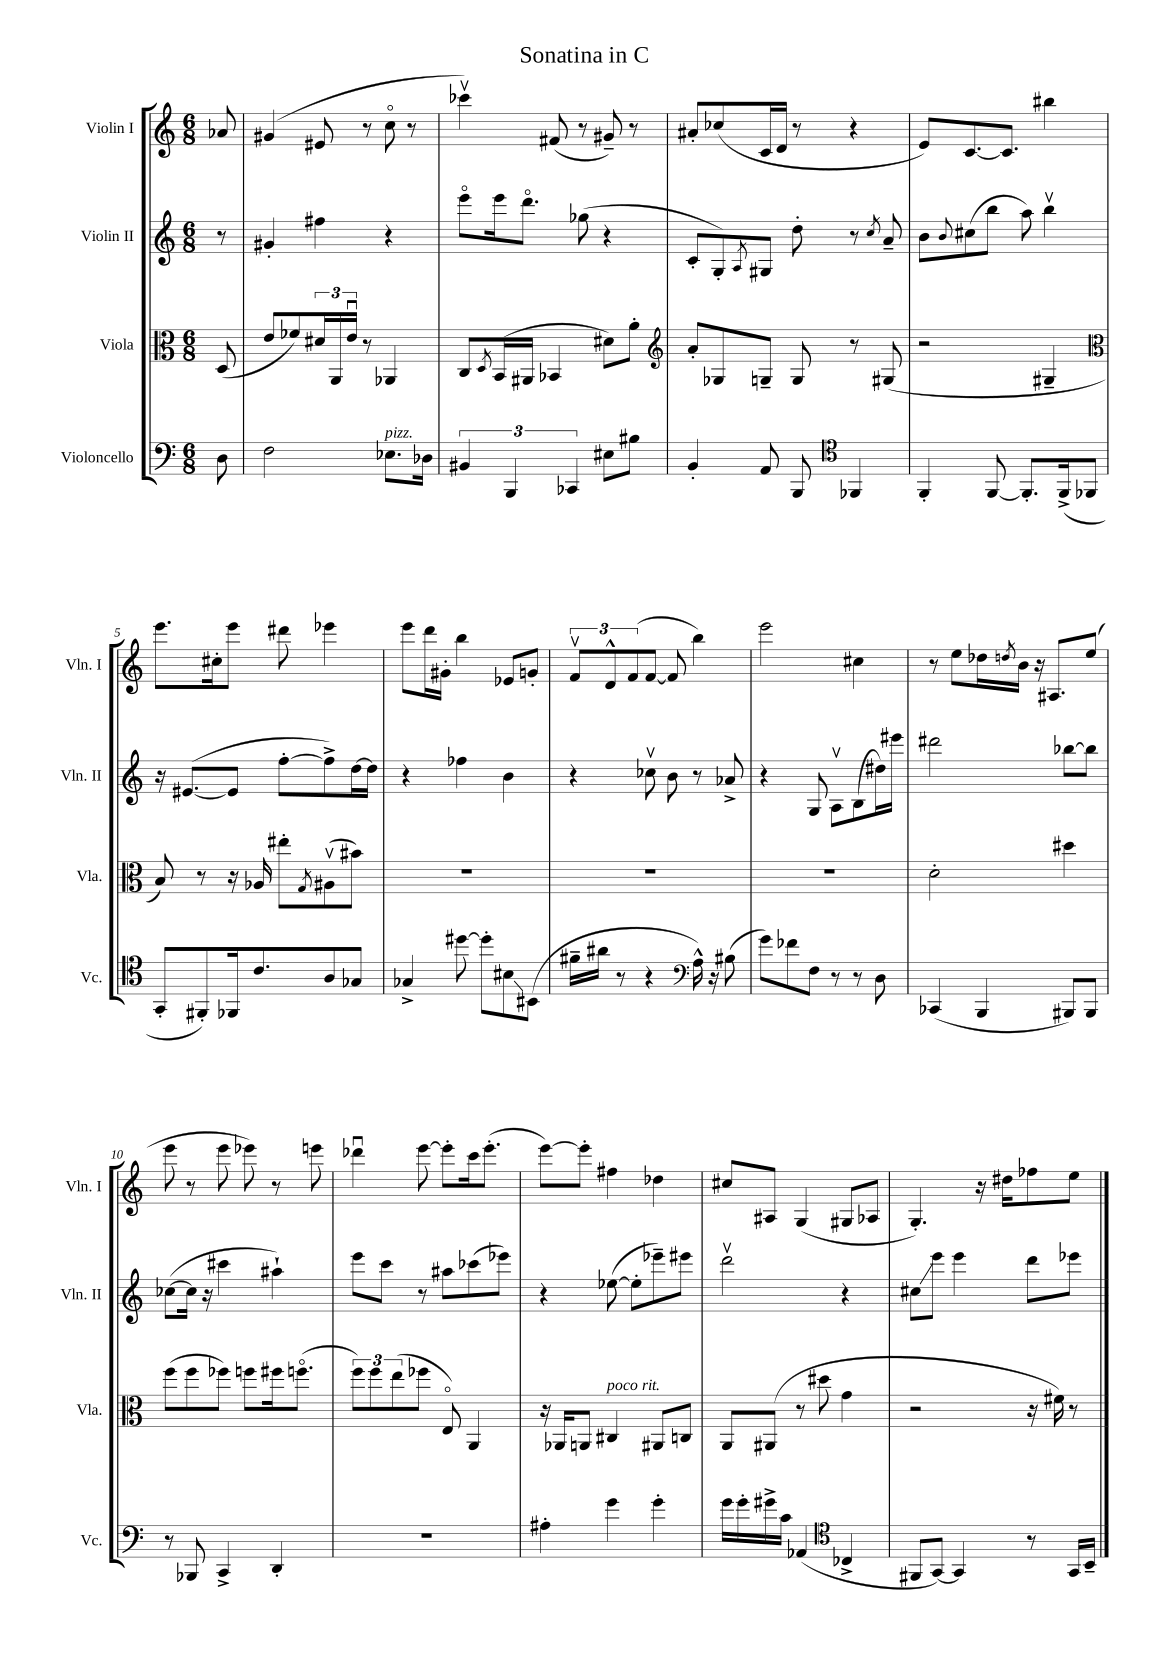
\header { title = "Sonatina in C" }
<<
\new StaffGroup <<
\new Staff = "s0" \with { instrumentName = "Violin I" shortInstrumentName = "Vln. I" } {
    \clef treble \key c \major \numericTimeSignature \time 6/8 \partial 8
    aes'8 |
    gis'4( eis'8 r8 c''8\flageolet r8 |
    ces'''4\upbow) fis'8( r8 gis'8--) r8 |
    ais'8-. ces''8( c'16 d'16 r8 r4 |
    e'8) c'8.~ c'8. bis''4 |
    e'''8. cis''16-. e'''8 dis'''8 ees'''4 |
    e'''8 d'''16 gis'16-. b''4 ees'8 g'8-. |
    \tuplet 3/2 { f'8\upbow d'8-^ f'8( } f'8~ f'8 b''4) |
    e'''2 cis''4 |
    r8 e''8 des''16 \acciaccatura { d''8 } b'16 r16 ais8. e''8( |
    e'''8 r8 e'''8 ees'''8) r8 e'''8 |
    des'''4\downbow e'''8~ e'''8-. c'''16 e'''8.-.( |
    e'''8~) e'''8-. fis''4 des''4 |
    cis''8 ais8 g4( gis8 aes8 |
    g4.-.) r16 dis''16 fes''8 e''8 \bar "|." |
}
\new Staff = "s1" \with { instrumentName = "Violin II" shortInstrumentName = "Vln. II" } {
    \clef treble \key c \major \numericTimeSignature \time 6/8 \partial 8
    r8 |
    gis'4-. fis''4 r4 |
    e'''8\flageolet e'''16 d'''8.\flageolet ges''8( r4 |
    c'8-. g8-.) \acciaccatura { a8 } gis8 d''8-. r8 \acciaccatura { c''8 } a'8-- |
    b'8 \appoggiatura { b'8 } cis''8( b''8 a''8) b''4\upbow |
    r16 eis'8.~( eis'8 f''8~-. f''8->) d''16~ d''16 |
    r4 fes''4 b'4 |
    r4 ces''8\upbow b'8 r8 aes'8-> |
    r4 g8 a8\upbow b8( dis''16) eis'''16 |
    dis'''2 bes''8~ bes''8 |
    ces''8~( ces''16 r16 cis'''4 ais''4-!) |
    e'''8 c'''8 r8 ais''8 ces'''8( ees'''8) |
    r4 ees''8~( ees''8-. ees'''8--) eis'''8 |
    d'''2\upbow r4 |
    cis''8\glissando e'''8 e'''4 d'''8 ees'''8 \bar "|." |
}
\new Staff = "s2" \with { instrumentName = "Viola" shortInstrumentName = "Vla." } {
    \clef alto \key c \major \numericTimeSignature \time 6/8 \partial 8
    d8( |
    e'8 fes'8) \tuplet 3/2 { dis'16 a,16 e'16\downbow } r8 aes,4 |
    c8 \acciaccatura { d8 } b,16( ais,16 bes,4 dis'8) a'8-. |
    \clef treble a'8-. ges8 g8-- g8 r8 gis8( |
    r2 gis4-- |
    \clef alto b8) r8 r16 aes16 eis''8-. \acciaccatura { g8 } ais8\upbow( bis'8) |
    R2. |
    R2. |
    R2. |
    d'2-. dis''4 |
    f''8( f''8 fes''8) f''8 fis''16 f''8.\flageolet( |
    \tuplet 3/2 { f''8) f''8 e''8( } fes''8 e8\flageolet) a,4 |
    r16 aes,16 a,8 cis4^\markup { \italic "poco rit." } ais,8 c8 |
    a,8 ais,8( r8 dis''8 g'4 |
    r2 r16 fis'16) r8 \bar "|." |
}
\new Staff = "s3" \with { instrumentName = "Violoncello" shortInstrumentName = "Vc." } {
    \clef bass \key c \major \numericTimeSignature \time 6/8 \partial 8
    d8 |
    f2 ees8.^\markup { \italic "pizz." } des16 |
    \tuplet 3/2 { bis,4 b,,4 ces,4 } eis8 bis8 |
    b,4-. a,8 b,,8 \clef tenor fes,4 |
    f,4-. f,8~ f,8.-. f,16->( fes,8 |
    g,8-. fis,8-.) fes,16 c'8. a8 ges8 |
    ges4-> dis''8~ dis''8-. bis8\glissando bis,8( |
    fis'16-- ais'16 r8 r4 \clef bass a16-^) r16 bis8( |
    g'8) fes'8 f8 r8 r8 d8 |
    ces,4( b,,4 bis,,8) bis,,8 |
    r8 bes,,8 c,4-> d,4-. |
    R2. |
    ais4-. g'4 g'4-. |
    g'16 g'16-. gis'16-> c'16 aes,4( \clef tenor ces4-> |
    fis,8 g,8~) g,4 r8 g,16 b,16-- \bar "|." |
}
>>
>>
